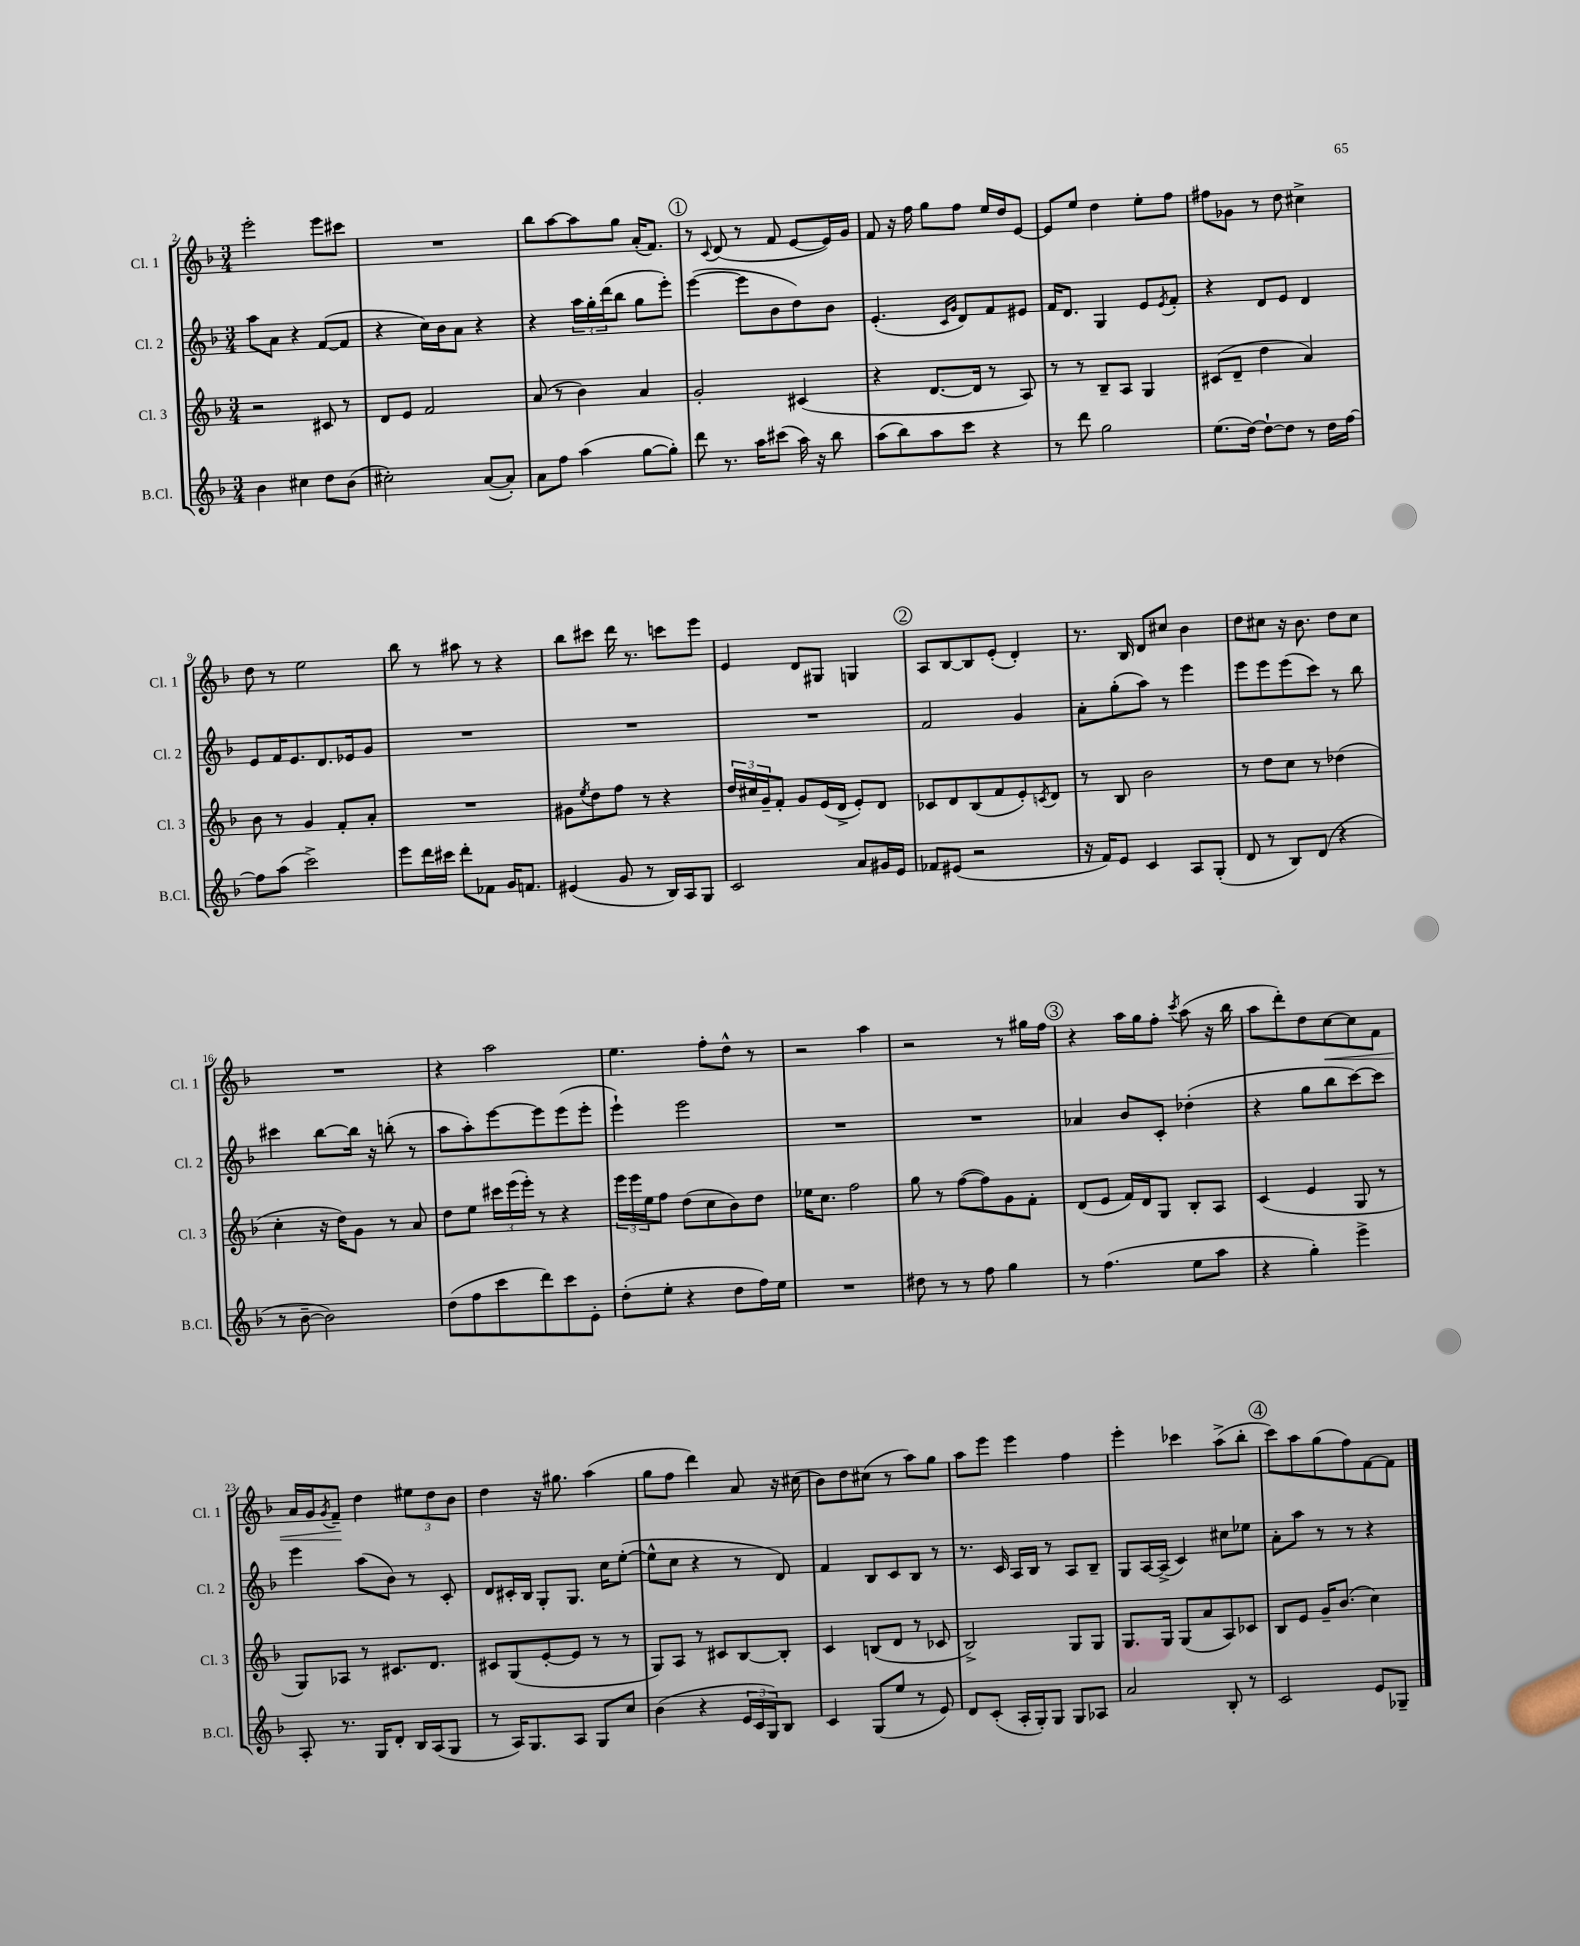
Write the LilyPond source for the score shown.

<<
\new StaffGroup <<
\new Staff = "s0" \with { instrumentName = "Cl. 1" shortInstrumentName = "Cl. 1" } {
    \clef treble \key f \major \numericTimeSignature \time 3/4
    e'''2-. e'''8 cis'''8 |
    R2. |
    bes''8 a''8~ a''8 g''8 a'16-.( f'8.) |
    \mark \markup { \circle "1" } r8 \appoggiatura { c'8 } d'8( r8 f'8 e'8~ e'16) g'16 |
    f'8 r16 f''16 g''8 f''8 e''16 d''16 e'8~ |
    e'8 e''8 d''4 e''8-. f''8 |
    fis''8 ges'8 r8 d''8 cis''4-> |
    d''8 r8 e''2 |
    bes''8 r8 ais''8 r8 r4 |
    bes''8 cis'''8 d'''16 r8. c'''8 e'''8 |
    e'4 d'8 gis8 g4 |
    \mark \markup { \circle "2" } a8 bes8~ bes8 e'8-.( d'4-.) |
    r8. bes16 d'8 cis''8 bes'4 |
    d''8 cis''8 r16 bes'8. d''8 cis''8 |
    R2. |
    r4 a''2 |
    e''4. f''8-. d''8-^ r8 |
    r2 a''4 |
    r2 r8 gis''16 f''16 |
    \mark \markup { \circle "3" } r4 a''16 g''16 f''8-. \acciaccatura { c'''8 } a''8( r16 bes''16 |
    a''8 d'''8-.) d''8 c''8~\< c''8 f'8 |
    a'16 g'16 \acciaccatura { g'8 } f'8--\! d''4 \tuplet 3/2 { eis''8 d''8 bes'8 } |
    d''4 r16 gis''8. a''4( |
    g''8 f''8 d'''4) a'8 r16 cis''16( |
    bes'8) d''8 cis''8( r8 a''8) g''8 |
    a''8 e'''8 e'''4 f''4 |
    e'''4-. ces'''4 a''8->( bes''8-. |
    \mark \markup { \circle "4" } c'''8) a''8 g''8( f''8) f'8~ f'8 \bar "|." |
}
\new Staff = "s1" \with { instrumentName = "Cl. 2" shortInstrumentName = "Cl. 2" } {
    \clef treble \key f \major \numericTimeSignature \time 3/4
    a''8 a'8 r4 f'8~( f'8 |
    r4 c''16) bes'16 a'8 r4 |
    r4 \tuplet 3/2 { a''16 g''16-. d'''16( } bes''8 g''8 e'''8-.) |
    \mark \markup { \circle "1" } e'''4~( e'''8 bes'8 d''8) bes'8 |
    e'4.-.( \grace { c'16 g'16 } d'8) f'8 eis'8 |
    f'16 d'8. g4 e'8 \acciaccatura { e'8 } f'8-. |
    r4 d'8 e'8 d'4 |
    e'8 f'16 e'8. d'8. ees'16 g'8 |
    R2. |
    R2. |
    R2. |
    \mark \markup { \circle "2" } f'2 g'4 |
    a'8-. g''8-.( a''8) r8 e'''4 |
    e'''8 e'''8 e'''8( c'''8) r8 bes''8 |
    cis'''4 bes''8~ bes''16 r16 b''8-.( r8 |
    a''8 a''8-.) e'''8~ e'''8 e'''8( e'''8-. |
    e'''4-!) e'''2 |
    R2. |
    R2. |
    \mark \markup { \circle "3" } aes'4 bes'8 c'8-. des''4-.( |
    r4 g''8 bes''8 c'''8~) c'''8 |
    e'''4 a''8( bes'8) r8 c'8-. |
    d'8 cis'16-. bes16 g8-. g8. c''16 e''8~-.( |
    e''8-^ c''8 r4 r8 d'8) |
    f'4 bes8 c'8 bes8 r8 |
    r8. c'16 a16 bes16 r8 a8 bes8-- |
    g8 a16~ a16->( c'4) cis''8 ees''8 |
    \mark \markup { \circle "4" } a'8-. a''8 r8 r8 r4 \bar "|." |
}
\new Staff = "s2" \with { instrumentName = "Cl. 3" shortInstrumentName = "Cl. 3" } {
    \clef treble \key f \major \numericTimeSignature \time 3/4
    r2 cis'8 r8 |
    d'8 e'8 f'2 |
    a'8( r8 bes'4) a'4 |
    \mark \markup { \circle "1" } g'2-. cis'4( |
    r4 d'8.~ d'16 r8 a8) |
    r8 r8 bes8-- a8 g4 |
    cis'8( d'8-- d''4 a'4) |
    bes'8 r8 g'4 f'8-. a'8-. |
    R2. |
    gis'8 \acciaccatura { e''8 } d''8 f''8 r8 r4 |
    \tuplet 3/2 { d''16 cis''16 g'16-- } f'8-. g'8 e'16( d'16-> e'8-.) d'8 |
    \mark \markup { \circle "2" } ces'8 d'8 bes8( f'8 e'8-.) \acciaccatura { c'8 } d'8 |
    r8 bes8 bes'2 |
    r8 d''8 c''8 r8 des''4( |
    c''4-. r16 d''16) g'8 r8 a'8 |
    d''8 e''8 \tuplet 3/2 { cis'''16 e'''16( e'''16-.) } r8 r4 |
    \tuplet 3/2 { e'''16 e'''16 e''16 } f''8 d''8( c''8 bes'8) d''8 |
    ees''16 c''8. f''2 |
    g''8 r8 f''8~( f''8) g'8 f'8-. |
    \mark \markup { \circle "3" } d'8( e'8 f'16) d'16 g8 bes8-. a8 |
    c'4( e'4 g8 r8 |
    g8) aes8 r8 cis'8. d'8. |
    cis'8 g8( e'8~-. e'8 r8 r8 |
    g8) a8 r8 cis'8 bes8~ bes8-. |
    c'4 b8( d'8 r8 ces'8 |
    bes2->) g8 g8 |
    g8. g16 g8( a'8 a8) ces'8 |
    \mark \markup { \circle "4" } bes8 e'8 g'16-- bes'8.( c''4) \bar "|." |
}
\new Staff = "s3" \with { instrumentName = "B.Cl." shortInstrumentName = "B.Cl." } {
    \clef treble \key f \major \numericTimeSignature \time 3/4
    bes'4 cis''4 d''8 bes'8( |
    cis''2-.) a'8~( a'8-.) |
    a'8 f''8 a''4( g''8~ g''8-.) |
    \mark \markup { \circle "1" } d'''8 r8. a''16 cis'''8( a''16) r16 bes''8 |
    a''8( bes''8) a''8 c'''8 r4 |
    r8 d'''8 g''2 |
    e''8.( d''16~) d''8~-! d''8 r8 d''16 f''16~ |
    f''8 a''8( c'''2->) |
    e'''8 d'''16 cis'''16 d'''8-. fes'8 g'16 f'8. |
    eis'4( g'8 r8 bes16) a16 g8 |
    c'2 a'8 gis'16 e'16 |
    \mark \markup { \circle "2" } fes'8 eis'8( r2 |
    r16 f'16) e'8 c'4 a8 g8-.( |
    d'8 r8 bes8) d'8( r4 |
    r8 bes'8~-- bes'2) |
    d''8( f''8 c'''8 d'''8) c'''8 e'8-. |
    d''8-.( e''8-. r4 d''8 f''16) e''16 |
    R2. |
    dis''8 r8 r8 f''8 g''4 |
    \mark \markup { \circle "3" } r8 f''4.( e''8 a''8 |
    r4 g''4-.) e'''4-> |
    a8-. r8. g16 d'8-. bes16 a16( g8 |
    r8 a16) g8. a8 g8 c''8 |
    bes'4( r4 \tuplet 3/2 { e'16 c'16 g16) } bes8 |
    c'4 g8( e''8 r8 e'8) |
    d'8 c'8-.( a16-. g16-.) g8 g8 aes8 |
    a'2 bes8-. r8 |
    \mark \markup { \circle "4" } c'2 e'8 ges8-- \bar "|." |
}
>>
>>
\layout { \context { \Score currentBarNumber = #2 } }
